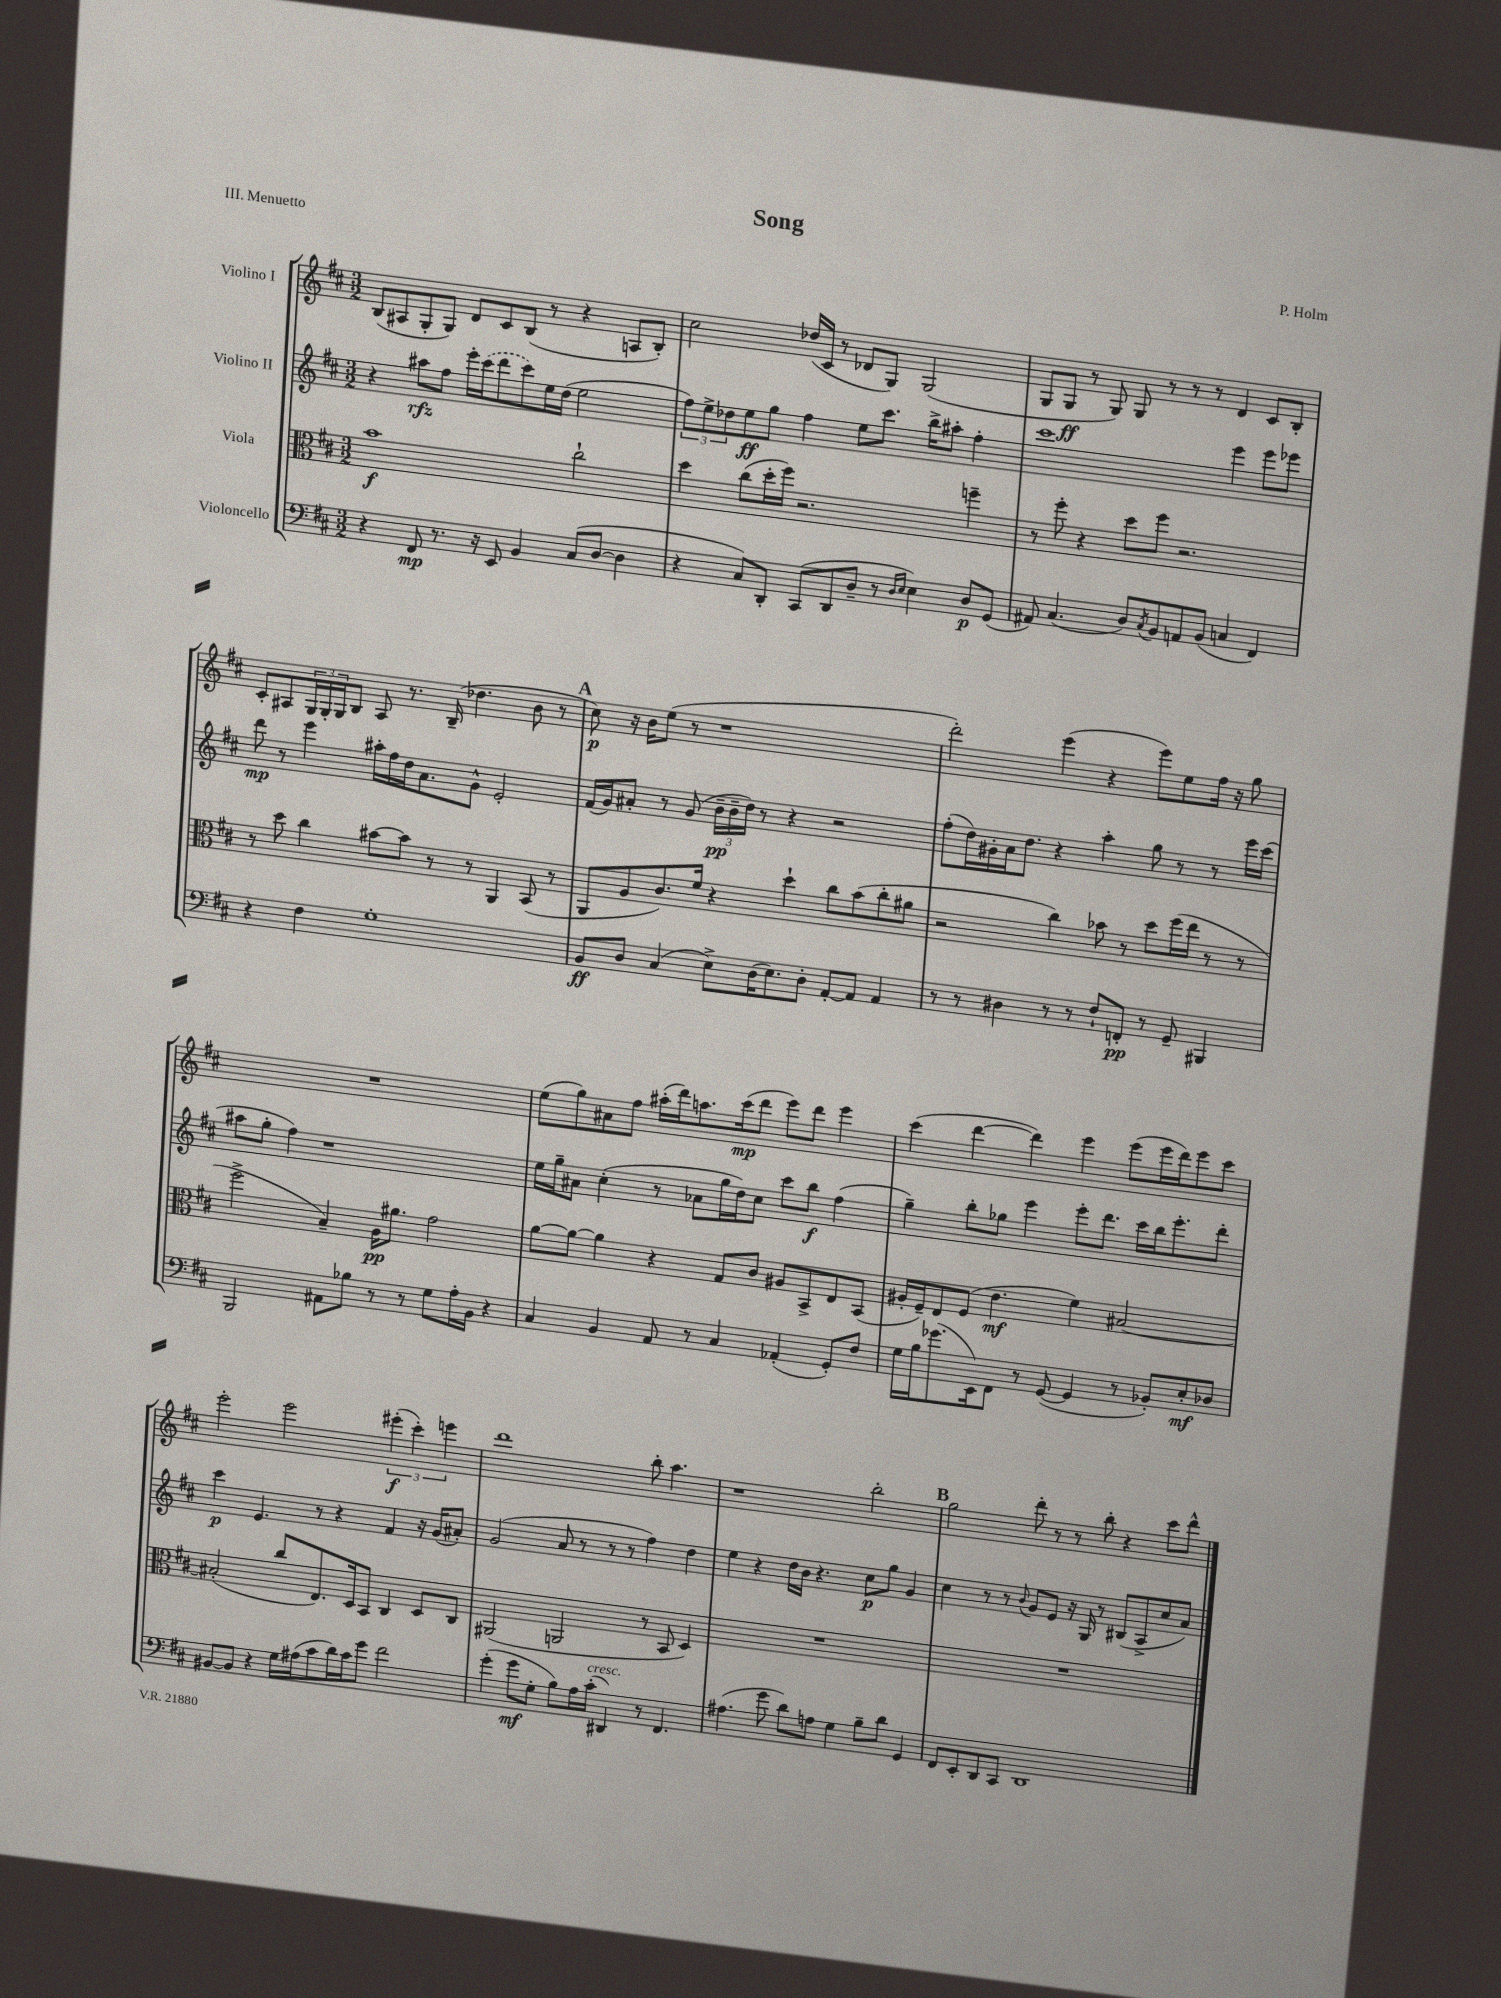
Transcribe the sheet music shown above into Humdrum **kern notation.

**kern	**dynam	**kern	**dynam	**kern	**dynam	**kern	**dynam
*part4	*part4	*part3	*part3	*part2	*part2	*part1	*part1
*staff4	*staff4	*staff3	*staff3	*staff2	*staff2	*staff1	*staff1
*I"Violoncello	*	*I"Viola	*	*I"Violino II	*	*I"Violino I	*
*clefF4	*	*clefC3	*	*clefG2	*	*clefG2	*
*k[f#c#]	*	*k[f#c#]	*	*k[f#c#]	*	*k[f#c#]	*
*M3/2	*	*M3/2	*	*M3/2	*	*M3/2	*
=1	=1	=1	=1	=1	=1	=1	=1
4r	.	1b	f	4r	.	(8B/L	.
.	.	.	.	.	.	8A#X/	.
8FF#/	mp	.	.	8aa#X\L	rfz	8G'/	.
8.r	.	.	.	8ff#\J	.	8G/J)	.
.	.	.	.	16eee'\LL	.	8d/L	.
16r	.	.	.	(16ccc#\J	.	.	.
8EE/	.	.	.	8ddd\	.	8c#/	.
4BB/	.	.	.	8ccc#\)	.	(8B/J	.
.	.	.	.	16ee\L	.	8r	.
.	.	.	.	(16dd\JJ	.	.	.
(8C#/L	.	2cc#`\	.	2ee\	.	4r	.
[8D/J	.	.	.	.	.	.	.
4D\]	.	.	.	.	.	8An/L	.
.	.	.	.	.	.	8B'/J)	.
=2	=2	=2	=2	=2	=2	=2	=2
4r	.	4dd\	.	12ff#\L)	.	2cc#\	.
.	.	.	.	12ee^\	.	.	.
.	.	.	.	12dd-X\	.	.	.
8C#/L)	.	(8cc#\L	.	8ee\	ff	.	.
8DD'/J	.	16dd'\L	.	8gg\J	.	.	.
.	.	16ff#\JJ)	.	.	.	.	.
(8CC#/L	.	2.r	.	4ff#\	.	(16dd-X/LL	.
.	.	.	.	.	.	16c#/JJ	.
8DD/	.	.	.	.	.	8r	.
8D~/J	.	.	.	8ee\L	.	8d-X/L	.
8r	.	.	.	8.ccc#\J	.	8G/J)	.
16qqD/LL	.	.	.	.	.	.	.
16qqE/JJ	.	.	.	.	.	.	.
4E\)	.	.	.	.	.	(2G/	.
.	.	.	.	16bb^\KL	.	.	.
.	.	.	.	8aa#X'\J	.	.	.
8D/L	p	4ffn~\	.	4ff#'\	.	.	.
(8GG/J	.	.	.	.	.	.	.
=3	=3	=3	=3	=3	=3	=3	=3
8AA#X/)	.	8r	.	1ccc#	.	8G/L	.
(4.C#/	.	8ff#'\	.	.	.	8G/J	ff
.	.	4r	.	.	.	8r	.
.	.	.	.	.	.	8G/)	.
8D/L)	.	8dd\L	.	.	.	8G/	.
8qC#/	.	.	.	.	.	.	.
8BB/	.	8ff#\J	.	.	.	8r	.
8AAn/	.	2.r	.	.	.	8r	.
(8BB/J	.	.	.	.	.	8r	.
4Cn/	.	.	.	4eee\	.	4d/	.
4FF#/)	.	.	.	8eee\L	.	8c#/L	.
.	.	.	.	8eee-X\J	.	8B'/J	.
!!LO:LB:g=z
=4	=4	=4	=4	=4	=4	=4	=4
4r	.	8r	.	8ddd\	mp	8c#'/L	.
.	.	8dd\	.	8r	.	8A#X/	.
4F#\	.	4cc#\	.	4eee\	.	24G/L	.
.	.	.	.	.	.	24G'/	.
.	.	.	.	.	.	24G/J	.
.	.	.	.	.	.	8B/J	.
1G'	.	[8b#X\L	.	16aa#X'\LL	.	8A#/	.
.	.	.	.	16ff#\	.	.	.
.	.	8b#\J]	.	16dd\J	.	8.r	.
.	.	.	.	8.a\	.	.	.
.	.	8r	.	.	.	.	.
.	.	.	.	.	.	(16B~/	.
.	.	8r	.	8g^^\J	.	4.dd-X\	.
.	.	4AA/	.	2e'/	.	.	.
.	.	(8BB/	.	.	.	8b\	.
.	.	8r	.	.	.	8r	.
!!LO:REH:place=s1:t=A
=5	=5	=5	=5	=5	=5	=5	=5
8BB/L	ff	8AA/L	.	(16f#/LL	.	8cc#\)	p
.	.	.	.	16g/J)	.	.	.
8D/J	.	8A/	.	8a#X'/J	.	16r	.
.	.	.	.	.	.	16b\KL	.
(4C#/	.	8.c#/)	.	8r	.	(8ee\J	.
.	.	.	.	(8g/	.	8r	.
.	.	16f#/Jk	.	.	.	.	.
8E^\L)	.	4r	.	24b~\LL	pp	1r	.
.	.	.	.	24b~\	.	.	.
.	.	.	.	24dd\JJ)	.	.	.
(16D\K	.	.	.	8r	.	.	.
8.E\)	.	.	.	.	.	.	.
.	.	4dd`\	.	4r	.	.	.
8D'\J	.	.	.	.	.	.	.
[8AA'/L	.	8cc#\L	.	2r	.	.	.
8AA/J]	.	(8b\	.	.	.	.	.
4AA/	.	8cc#'\	.	.	.	.	.
.	.	8a#X\J	.	.	.	.	.
=6	=6	=6	=6	=6	=6	=6	=6
8r	.	2r	.	(8ff#'\L	.	2ddd'\)	.
8r	.	.	.	16dd\L)	.	.	.
.	.	.	.	16g#X'\	.	.	.
4D#X\	.	.	.	16a\J	.	.	.
.	.	.	.	8.dd\J	.	.	.
8r	.	4cc#\)	.	4r	.	(4eee\	.
8r	.	.	.	.	.	.	.
8F#`/L	.	8b-X\	.	4aa'\	.	4r	.
8FFn'/J	pp	8r	.	.	.	.	.
8r	.	8dd\L	.	8gg\	.	8eee\L)	.
8GG~/	.	(16ff#\L	.	8r	.	8ee\	.
.	.	16ee\JJ	.	.	.	.	.
4BBB#X/	.	8r	.	8r	.	16ff#\Jk	.
.	.	.	.	.	.	16r	.
.	.	8r	.	16eee\LL	.	8gg\	.
.	.	.	.	(16ccc#\JJ	.	.	.
!!LO:LB:g=z
=7	=7	=7	=7	=7	=7	=7	=7
2BBB/	.	2ff#^\	.	8aa#X\L	.	1.r	.
.	.	.	.	8gg'\J	.	.	.
.	.	.	.	4ff#\)	.	.	.
8AA#X\L	.	4B~/)	.	1r	.	.	.
8B-X\J	.	.	.	.	.	.	.
8r	.	16A\KL	pp	.	.	.	.
.	.	8.a#X\J	.	.	.	.	.
8r	.	.	.	.	.	.	.
8G\L	.	2g\	.	.	.	.	.
16A'\L	.	.	.	.	.	.	.
16BB\JJ	.	.	.	.	.	.	.
4r	.	.	.	.	.	.	.
=8	=8	=8	=8	=8	=8	=8	=8
4C#/	.	[8a\L	.	16ee\LL	.	(8ee\L	.
.	.	.	.	16gg~\J	.	.	.
.	.	8a\J_	.	8a#X\J	.	8gg\)	.
4BB/	.	4a\]	.	(4cc#'\	.	8a#X\	.
.	.	.	.	.	.	8ff#\J	.
8AA/	.	4r	.	8r	.	(16aa#X'\LL	.
.	.	.	.	.	.	16ddd\J)	.
8r	.	.	.	8a-X\L	.	8.aan\	.
4C#/	.	8G/L	.	16gg\L	.	.	.
.	.	.	.	16dd\J)	.	(16ccc#\k	mp
.	.	8c#/J	.	8cc#\J	.	8ddd\J	.
(4AA-X'/	.	8A#X/L	.	8ccc#\L	.	8eee\L)	.
.	.	8BB^/	.	8bb\J	f	8ddd\J	.
8GG'/L)	.	8E/	.	(4ff#\	.	4eee\	.
8F#/J	.	(8BB/J	.	.	.	.	.
=9	=9	=9	=9	=9	=9	=9	=9
16G\LL	.	16A#X'/LL	.	4gg~\)	.	(4ccc#\	.
16B\J	.	16F#~/J)	.	.	.	.	.
(8.g-X\	.	8E/	.	.	.	.	.
.	.	(8F#/J	.	8bb'\L	.	[4ddd\	.
16EE\k)	.	.	.	.	.	.	.
8FF#\J	.	4.e\	mf	8gg-X\J	.	.	.
8r	.	.	.	4eee\	.	4ddd\])	.
([8GG/	.	.	.	.	.	.	.
4GG/]	.	4f#\)	.	8eee'\L	.	4eee\	.
.	.	.	.	8.ddd\J	.	.	.
8r	.	[2B#X/	.	.	.	(8eee\L	.
.	.	.	.	16ccc#\LL	.	.	.
8BB-X'/L)	.	.	.	16bb\J	.	16eee\L	.
.	.	.	.	8.eee'\	.	16ddd\J)	.
8E'/	mf	.	.	.	.	8eee\	.
8D-X/J	.	.	.	8ddd'\J	.	8ccc#\J	.
!!LO:LB:g=z
=10	=10	=10	=10	=10	=10	=10	=10
[8BB#X/L	.	(2B#X'/]	.	4ccc#\	p	2eee'\	.
8BB#/J]	.	.	.	.	.	.	.
4r	.	.	.	4.e/	.	.	.
16G\LL	.	8cc#/L	.	.	.	2eee\	.
(16A#X\J	.	.	.	.	.	.	.
8c#\	.	8.E/)	.	8r	.	.	.
16d\L)	.	.	.	4r	.	.	.
16c#\J	.	16D/k	.	.	.	.	.
8g\J	.	8BB/J	.	.	.	.	.
2f#\	.	4C#/	.	4f#/	.	(6eee#X'\	f
.	.	.	.	.	.	6ccc#'\)	.
.	.	8D/L	.	16r	.	.	.
.	.	.	.	(16g/KL	.	.	.
.	.	.	.	.	.	6eeen\	.
.	.	8C#/J	.	8a#X'/J)	.	.	.
=11	=11	=11	=11	=11	=11	=11	=11
(4g'\	.	(2AA#X/	.	(2g/	.	1ddd	.
8g\L	mf	.	.	.	.	.	.
8G'\J	.	.	.	.	.	.	.
8B\L)	.	2AAn/	.	8a/	.	.	.
16A\L	.	.	.	8r	.	.	.
!LO:TX:a:i:t=cresc.	!	!	!	!	!	!	!
(16c#'\JJ	.	.	.	.	.	.	.
4DD#X/)	.	.	.	8r	.	.	.
.	.	.	.	8r	.	.	.
8r	.	8r	.	4ff#\)	.	8bb'\	.
4.FF#/	.	8BB/	.	.	.	4.aa\	.
.	.	4D/)	.	4dd\	.	.	.
=12	=12	=12	=12	=12	=12	=12	=12
(4.A#X\	.	1.r	.	4ee\	.	1r	.
.	.	.	.	4r	.	.	.
8g\	.	.	.	.	.	.	.
8d\L)	.	.	.	16dd\LL	.	.	.
.	.	.	.	16b\JJ	.	.	.
8An\J	.	.	.	4.r	.	.	.
4G\	.	.	.	.	.	.	.
8B~\L	.	.	.	8cc#\L	p	2bb'\	.
8d\J	.	.	.	8gg\J	.	.	.
4GG/	.	.	.	4g/	.	.	.
!!LO:REH:place=s1:t=B
=13	=13	=13	=13	=13	=13	=13	=13
8FF#/L	.	1.r	.	4cc#\	.	2gg\	.
8EE'/	.	.	.	.	.	.	.
8DD/	.	.	.	8r	.	.	.
8CC#/J	.	.	.	8r	.	.	.
.	.	.	.	8qqb/	.	.	.
1DD	.	.	.	8g/L	.	8ddd'\	.
.	.	.	.	8e/J	.	8r	.
.	.	.	.	16r	.	8r	.
.	.	.	.	16G/	.	.	.
.	.	.	.	8r	.	8bb'\	.
.	.	.	.	(8B#X/L	.	4r	.
.	.	.	.	8A^/	.	.	.
.	.	.	.	8cc#/	.	8ccc#\L	.
.	.	.	.	8a/J)	.	8ddd^^\J	.
==	==	==	==	==	==	==	==
*-	*-	*-	*-	*-	*-	*-	*-
